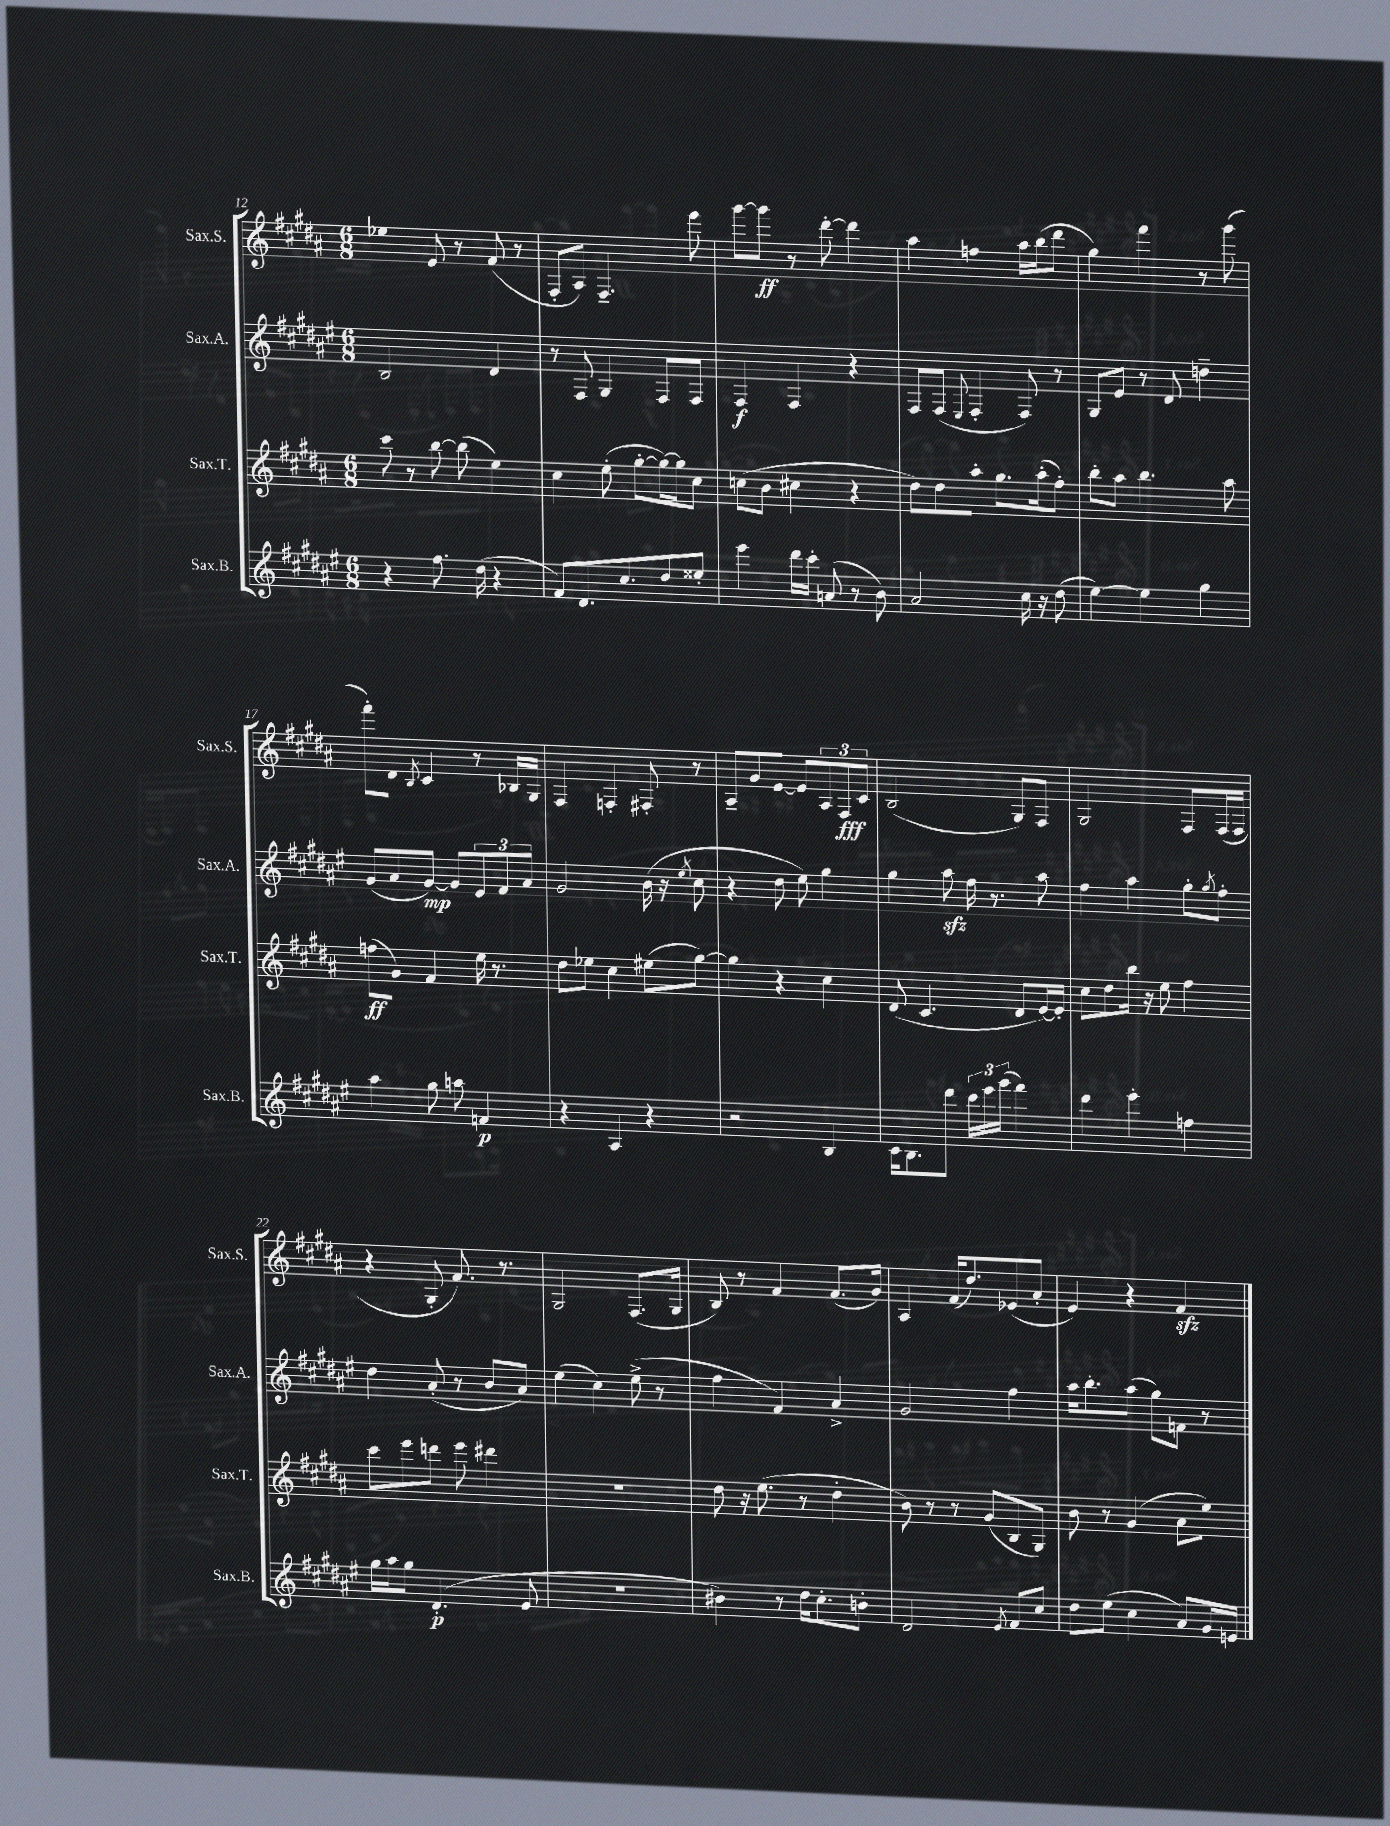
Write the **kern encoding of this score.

**kern	**dynam	**kern	**dynam	**kern	**dynam	**kern	**dynam
*part4	*part4	*part3	*part3	*part2	*part2	*part1	*part1
*staff4	*staff4	*staff3	*staff3	*staff2	*staff2	*staff1	*staff1
*I"Sax.B.	*	*I"Sax.T.	*	*I"Sax.A.	*	*I"Sax.S.	*
*I'Sax.B.	*	*I'Sax.T.	*	*I'Sax.A.	*	*I'Sax.S.	*
*clefG2	*	*clefG2	*	*clefG2	*	*clefG2	*
*k[f#c#g#d#a#e#]	*	*k[f#c#g#d#a#]	*	*k[f#c#g#d#a#e#]	*	*k[f#c#g#d#a#]	*
*M6/8	*	*M6/8	*	*M6/8	*	*M6/8	*
=12	=12	=12	=12	=12	=12	=12	=12
4r	.	8ccc#\	.	2B/	.	4ee-X\	.
.	.	8r	.	.	.	.	.
8.ff#\	.	[8bb\	.	.	.	8e/	.
.	.	(8bb\]	.	.	.	8r	.
(16dd#\	.	.	.	.	.	.	.
4r	.	4ee\)	.	4d#/	.	(8f#/	.
.	.	.	.	.	.	8r	.
=13	=13	=13	=13	=13	=13	=13	=13
8f#/L)	.	4cc#\	.	8r	.	8F#'/L	.
8.d#/	.	.	.	8F#/	.	8A#/J)	.
.	.	(8ee'\	.	4G#/	.	4.F#~/	.
8.cc#/	.	.	.	.	.	.	.
.	.	[8gg#'\L	.	.	.	.	.
8dd#/	.	16gg#\L_)	.	8F#/L	.	.	.
.	.	16gg#\J]	.	.	.	.	.
8ee##X'/J	.	8cc#\J	.	8F#/J	.	8eee\	.
=14	=14	=14	=14	=14	=14	=14	=14
4eee#\	.	(8ccn\L	.	4F#/	f	[8ggg#\L	.
.	.	8b\J	.	.	.	8ggg#\J]	ff
16ddd#\LL	.	4cc#X\	.	4F#/	.	8r	.
16ccc#'\JJ	.	.	.	.	.	.	.
(8an/	.	.	.	.	.	[8ddd#'\	.
8r	.	4r	.	4r	.	4ddd#\]	.
8b\)	.	.	.	.	.	.	.
=15	=15	=15	=15	=15	=15	=15	=15
2a#/	.	8dd#\L)	.	8F#/L	.	4aa#\	.
.	.	8dd#\	.	(8F#/J	.	.	.
.	.	.	.	8qqE#/	.	.	.
.	.	8aa#'\J	.	4F#'/	.	4ffn\	.
.	.	8.gg#\L	.	.	.	.	.
16cc#\	.	.	.	8F#/)	.	16aa#\LL	.
16r	.	(16aa#'\k	.	.	.	(16bb\J	.
(8dd#\	.	8ff#'\J)	.	8r	.	8ddd#\J	.
=16	=16	=16	=16	=16	=16	=16	=16
[4ee#\)	.	8bb'\L	.	8G#/L	.	4gg#\)	.
.	.	8aa#\J	.	8e#/J	.	.	.
4ee#\]	.	4.bb\	.	8r	.	4fff#\	.
.	.	.	.	8d#/	.	.	.
4gg#\	.	.	.	4ddn~\	.	8r	.
.	.	8aa#\	.	.	.	(8ggg#\	.
!!LO:LB:g=z
=17	=17	=17	=17	=17	=17	=17	=17
4aa#\	.	(8ffn\L	ff	(8g#/L	.	8fff#'\L)	.
.	.	8g#\J)	.	8a#/	.	8d#\J	.
.	.	.	.	.	.	8qB/	.
8gg#\	.	4f#/	.	[8g#/J)	mp	4c#/	.
8aan\	.	.	.	8g#/L]	.	.	.
4fn/	p	16ee\	.	12e#/	.	8r	.
.	.	8.r	.	.	.	.	.
.	.	.	.	12f#/	.	.	.
.	.	.	.	.	.	16B-X/LL	.
.	.	.	.	12a#/J	.	.	.
.	.	.	.	.	.	16G#/JJ	.
=18	=18	=18	=18	=18	=18	=18	=18
4r	.	8dd#\L	.	2g#/	.	4F#/	.
.	.	8ee-X\J	.	.	.	.	.
4A#/	.	4cc#\	.	.	.	4Fn'/	.
4r	.	(8ee#X\L	.	(16b\	.	8F#X'/	.
.	.	.	.	16r	.	.	.
.	.	.	.	8qee#/	.	.	.
.	.	[8gg#\J)	.	8cc#\	.	8r	.
=19	=19	=19	=19	=19	=19	=19	=19
2r	.	4gg#\]	.	4r	.	8A#~/L	.
.	.	.	.	.	.	8g#/	.
.	.	4r	.	8dd#\	.	[8e/J	.
.	.	.	.	8ee#\)	.	8e/L]	.
4B/	.	4cc#\	.	4gg#\	.	12A#/	.
.	.	.	.	.	.	12F#/	fff
.	.	.	.	.	.	12c#/J	.
=20	=20	=20	=20	=20	=20	=20	=20
16c#\KL	.	(8d#/	.	4gg#\	.	(2B/	.
8.B\	.	.	.	.	.	.	.
.	.	4.c#/	.	.	.	.	.
8ddd#\J	.	.	.	8aa#zz\	.	.	.
24ccc#\LL	.	.	.	16ff#\	.	.	.
24eee#\	.	.	.	.	.	.	.
.	.	.	.	8.r	.	.	.
(24ggg#\JJ	.	.	.	.	.	.	.
4fff#\)	.	8d#/L	.	.	.	8G#/L)	.
.	.	[16e/L)	.	8aa#\	.	8F#/J	.
.	.	16e'/JJ]	.	.	.	.	.
=21	=21	=21	=21	=21	=21	=21	=21
4ddd#\	.	8cc#\L	.	4ff#\	.	2G#/	.
.	.	8dd#\	.	.	.	.	.
4eee#'\	.	16bb\Jk	.	4aa#\	.	.	.
.	.	16r	.	.	.	.	.
.	.	8ee\	.	.	.	.	.
4ffn\	.	4ff#\	.	8gg#'\L	.	8F#/L	.
.	.	.	.	8qgg#/	.	.	.
.	.	.	.	8ff#'\J	.	(16F#/L	.
.	.	.	.	.	.	16F#/JJ	.
!!LO:LB:g=z
=22	=22	=22	=22	=22	=22	=22	=22
16gg#\LL	.	8ccc#\L	.	4dd#\	.	4r	.
16aa#\J	.	.	.	.	.	.	.
8gg#\J	.	8eee\	.	.	.	.	.
(4.d#'/	p	8dddn\J	.	(8a#'/	.	8G#'/	.
.	.	8eee\	.	8r	.	8.f#/)	.
.	.	4ddd#X\	.	8b/L	.	.	.
.	.	.	.	.	.	8.r	.
8e#/	.	.	.	8a#/J)	.	.	.
=23	=23	=23	=23	=23	=23	=23	=23
2.r	.	2.r	.	(4ee#\	.	2G#/	.
.	.	.	.	4cc#\)	.	.	.
.	.	.	.	(8ee#^\	.	(8.F#/L	.
.	.	.	.	8r	.	.	.
.	.	.	.	.	.	16G#/Jk	.
=24	=24	=24	=24	=24	=24	=24	=24
4b#X\)	.	8dd#\	.	4ff#\	.	8B/)	.
.	.	16r	.	.	.	8r	.
.	.	(8.ee\	.	.	.	.	.
8r	.	.	.	4f#/)	.	4f#/	.
16dd#\KL	.	8r	.	.	.	.	.
8.cc#'\	.	.	.	.	.	.	.
.	.	4dd#'\	.	4a#^/	.	(8.f#/L	.
8bn'\J	.	.	.	.	.	.	.
.	.	.	.	.	.	16g#/Jk)	.
=25	=25	=25	=25	=25	=25	=25	=25
2d#/	.	8b\)	.	2g#/	.	4A#/	.
.	.	8r	.	.	.	.	.
.	.	8r	.	.	.	(16f#/KL	.
.	.	.	.	.	.	8.dd#/)	.
.	.	(8g#/L	.	.	.	.	.
8qe#/	.	.	.	.	.	.	.
8f#/L	.	8B/	.	4ff#\	.	(8e-X/	.
8cc#/J	.	8G#/J)	.	.	.	8a#'/J	.
=26	=26	=26	=26	=26	=26	=26	=26
8dd#\L	.	8b\	.	16aa#\KL	.	4e/)	.
.	.	.	.	8.bb'\	.	.	.
(8ee#\J	.	8r	.	.	.	.	.
4cc#\	.	(4g#/	.	(8aa#\J	.	4r	.
.	.	.	.	8gg#\L)	.	.	.
8a#/L)	.	8a#\L	.	8fn\J	.	4f#zz/	.
16g#/L	.	8ee\J)	.	8r	.	.	.
16en/JJ	.	.	.	.	.	.	.
==	==	==	==	==	==	==	==
*-	*-	*-	*-	*-	*-	*-	*-
